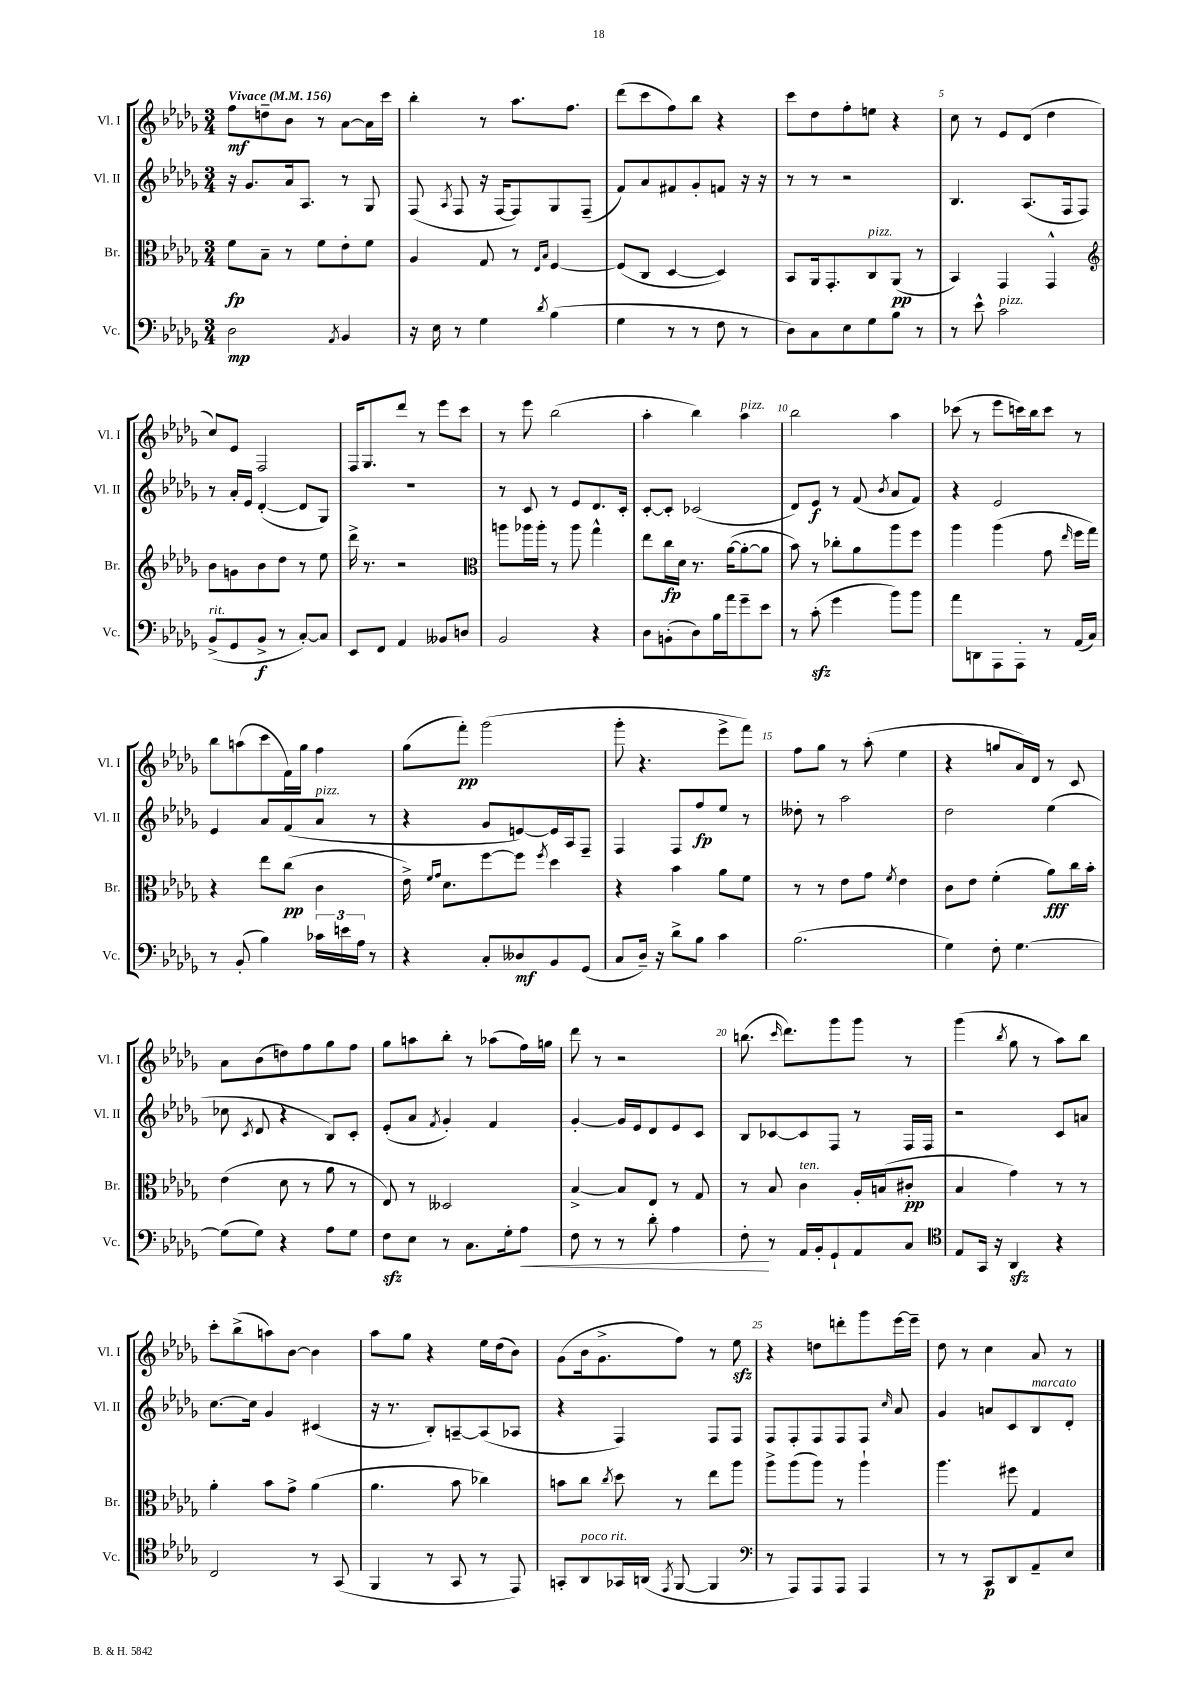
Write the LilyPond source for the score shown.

<<
\new StaffGroup <<
\new Staff = "s0" \with { instrumentName = "Vl. I" shortInstrumentName = "Vl. I" } {
    \clef treble \key des \major \numericTimeSignature \time 3/4 \tempo "Vivace" 4 = 156
    \autoBeamOff f''8[\mf d''8-- bes'8] r8 aes'8[~ aes'16 c'''16] |
    bes''4-. r8 aes''8.[ f''8.] |
    des'''8[( c'''8 f''8) bes''8] r4 |
    c'''8[ des''8 f''8-. e''8] r4 |
    c''8 r8 ees'8[ des'8]( des''4 |
    c''8[) ees'8] f2 |
    f16[ ges8. des'''8] r8 ees'''8[ c'''8] |
    r8 ees'''8 bes''2( |
    aes''4-. bes''4) aes''4^\markup { \italic "pizz." } |
    bes''2 aes''4 |
    ces'''8( r8 ees'''8[ c'''16) bes''16 c'''8] r8 |
    bes''8[ a''8( c'''8 f'16) ges''16] f''4 |
    ges''8[( f'''8]-.\pp) ges'''2( |
    ges'''8-. r4. ees'''8[-> f'''8]) |
    f''8[ ges''8] r8 aes''8-.( ees''4 |
    r4 g''8[ aes'16) des'16] r8 c'8 |
    aes'8[ bes'8( d''8) f''8 ges''8 f''8] |
    ges''8[ a''8 bes''8]-. r8 aes''8[( f''16) g''16] |
    des'''8 r8 r2 |
    b''8.( \grace { c'''16 } des'''8.[) ges'''8 ges'''8] r8 |
    ges'''4( \acciaccatura { bes''8 } ges''8 r8 aes''8[) bes''8] |
    c'''8[-. bes''8->( a''8) bes'8]~ bes'4 |
    aes''8[ ges''8] r4 ees''16[ des''16( bes'8]) |
    ges'8[( bes'16 ges'8.-> f''8]) r8 ees''8\sfz |
    r4 d''8[ d'''8-. ges'''8 ees'''16~ ees'''16]-- |
    des''8 r8 c''4 aes'8 r8 \bar "|." |
}
\new Staff = "s1" \with { instrumentName = "Vl. II" shortInstrumentName = "Vl. II" } {
    \clef treble \key des \major \numericTimeSignature \time 3/4
    \autoBeamOff r16 ges'8.[ aes'16 aes8.] r8 ges8 |
    f8( \acciaccatura { aes8 } f8 r16 f16[~ f8) ges8 f8]--( |
    f'8[) aes'8 fis'8 ges'8-. f'8] r16 r16 |
    r8 r8 r2 |
    bes4. aes8.[( f16 f8]) |
    r8 aes'16[-. ees'16] des'4~-.( des'8[ ges8]) |
    R2. |
    r8 c'8 r8 ees'8[ des'8. c'16]-. |
    c'8[~-. c'8]-. ces'2( |
    des'8[) ees'8]\f r8 f'8( \acciaccatura { bes'8 } aes'8[ f'8]) |
    r4 ees'2 |
    ees'4 aes'8[ f'8( aes'8]^\markup { \italic "pizz." } r8 |
    r4 ges'8[ e'8~) e'16 aes16 f8]-- |
    f4 f8[ f''8\fp ees''8] r8 |
    deses''8-. r8 aes''2 |
    des''2 ees''4( |
    ces''8 \acciaccatura { c'8 } des'8 r4 bes8[) c'8]-. |
    ees'8[-.( aes'8] \acciaccatura { f'8 } ges'4-.) f'4 |
    ges'4~-. ges'16[ ees'16 des'8 ees'8 c'8] |
    bes8[ ces'8~ ces'8 f8] r8 f16[ f16] |
    r2 c'8[ a'8] |
    c''8.[~ c''16] ges'4 cis'4( |
    r16 r8. bes8[-.) a8~-- a8( aes8] |
    r4 f4) f8[ f8] |
    f8[ f8-. f8 f8 f8] \grace { c''16 } aes'8 |
    ges'4 a'8[ c'8 bes8^\markup { \italic "marcato" } des'8]-. \bar "|." |
}
\new Staff = "s2" \with { instrumentName = "Br." shortInstrumentName = "Br." } {
    \clef alto \key des \major \numericTimeSignature \time 3/4
    \autoBeamOff f'8[\fp bes8]-- r8 f'8[ ees'8-. f'8] |
    aes4 ges8 r8 \grace { ees16[ bes16] } f4~ |
    f8[( c8] des4~ des4) |
    bes,8[ aes,16 ges,8.-. c8^\markup { \italic "pizz." } aes,8]\pp( r8 |
    bes,4) ges,4 ges,4-^ |
    \clef treble bes'8[ g'8 bes'8 des''8] r8 ees''8 |
    des'''16-> r8. r2 |
    \clef alto a''8[ aes''16 aes''16]-. r8 aes''8 ges''4-^ |
    ees''8[ c''16\fp des'16] r8. aes'16[~( aes'8~-. aes'8] |
    bes'8) r8 ces''8[-. aes'8 aes''8 f''8] |
    aes''4 aes''4( ges'8 \grace { ees''16 } f''16[ ges''16]) |
    r4 ees''8[ c''8]\pp( c'4 |
    ees'16->) \grace { f'16[ ges'16] } des'8.[ f''8~ f''8] \acciaccatura { f''8 } des''4 |
    r4 bes'4 aes'8[ f'8] |
    r8 r8 ees'8[ ges'8] \acciaccatura { f'8 } ees'4 |
    c'8[ ees'8] f'4-.( aes'8[\fff) c''16 bes'16]-. |
    ees'4( des'8 r8 aes'8 r8 |
    ees8) r8 deses2 |
    bes4~-> bes8[ ees8] r8 ges8 |
    r8 bes8 c'4^\markup { \italic "ten." } aes16[-. b16( cis'8]-.\pp |
    bes4 ges'4) r8 r8 |
    aes'4-. bes'8[ ges'8]-> aes'4( |
    aes'4. bes'8 ces''4) |
    b'8[ c''8] \acciaccatura { c''8 } des''8 r8 ees''8[ aes''8] |
    aes''8[-> aes''8( aes''8]) r8 aes''4-! |
    aes''4. fis''8 ges4 \bar "|." |
}
\new Staff = "s3" \with { instrumentName = "Vc." shortInstrumentName = "Vc." } {
    \clef bass \key des \major \numericTimeSignature \time 3/4
    \autoBeamOff des2\mp \acciaccatura { aes,8 } bes,4 |
    r16 ees16 r8 ges4 \acciaccatura { des'8 } bes4( |
    ges4 r8 r8 f8 r8 |
    des8[) c8 ees8 ges8 bes8] r8 |
    r8 ees'8-^ c'2^\markup { \italic "pizz." } |
    bes,8[->^\markup { \italic "rit." }( ges,8 bes,8]->\f r8 c8[~-.) c8] |
    ees,8[ f,8] aes,4 beses,8[ d8] |
    bes,2 r4 |
    des8[ b,8-.( des8) bes16 aes'16 ges'8-- ees'8] |
    r8 c'8-.\sfz( ges'4 bes'8[) bes'8] |
    aes'8[ d,8 aes,,8 aes,,8]-. r8 aes,16[( c16]) |
    r8 bes,8-.( bes4) \tuplet 3/2 { ces'16[ e'16 aes16] } r8 |
    r4 c8[-. deses8\mf bes,8 ges,8]( |
    c8[ des16]--) r16 des'8[-> bes8] c'4 |
    bes2.( |
    ges4) f8-. ges4.~ |
    ges8[( ges8]) r4 aes8[ ges8] |
    f8[\sfz ees8] r8 c8.[ ges16-. aes8]\< |
    f8 r8 r8 des'8-. aes4 |
    f8-.\! r8 aes,16[ bes,16-. ges,8-! aes,8 c8] |
    \clef tenor ees8[ ges,16] r16 aes,4\sfz r4 |
    c2 r8 ges,8( |
    f,4 r8 ges,8 r8 ees,8) |
    g,8[-. aes,8^\markup { \italic "poco rit." } ges,16 a,16]( \acciaccatura { ees,8 } f,8~ f,4 |
    \clef bass r8 aes,,8[) aes,,8 aes,,8] aes,,4 |
    r8 r8 c,8[\p des,8 aes,8-- ees8] \bar "|." |
}
>>
>>
\layout { \context { \Score \override BarNumber.break-visibility = ##(#f #t #t) barNumberVisibility = #(every-nth-bar-number-visible 5) } }
